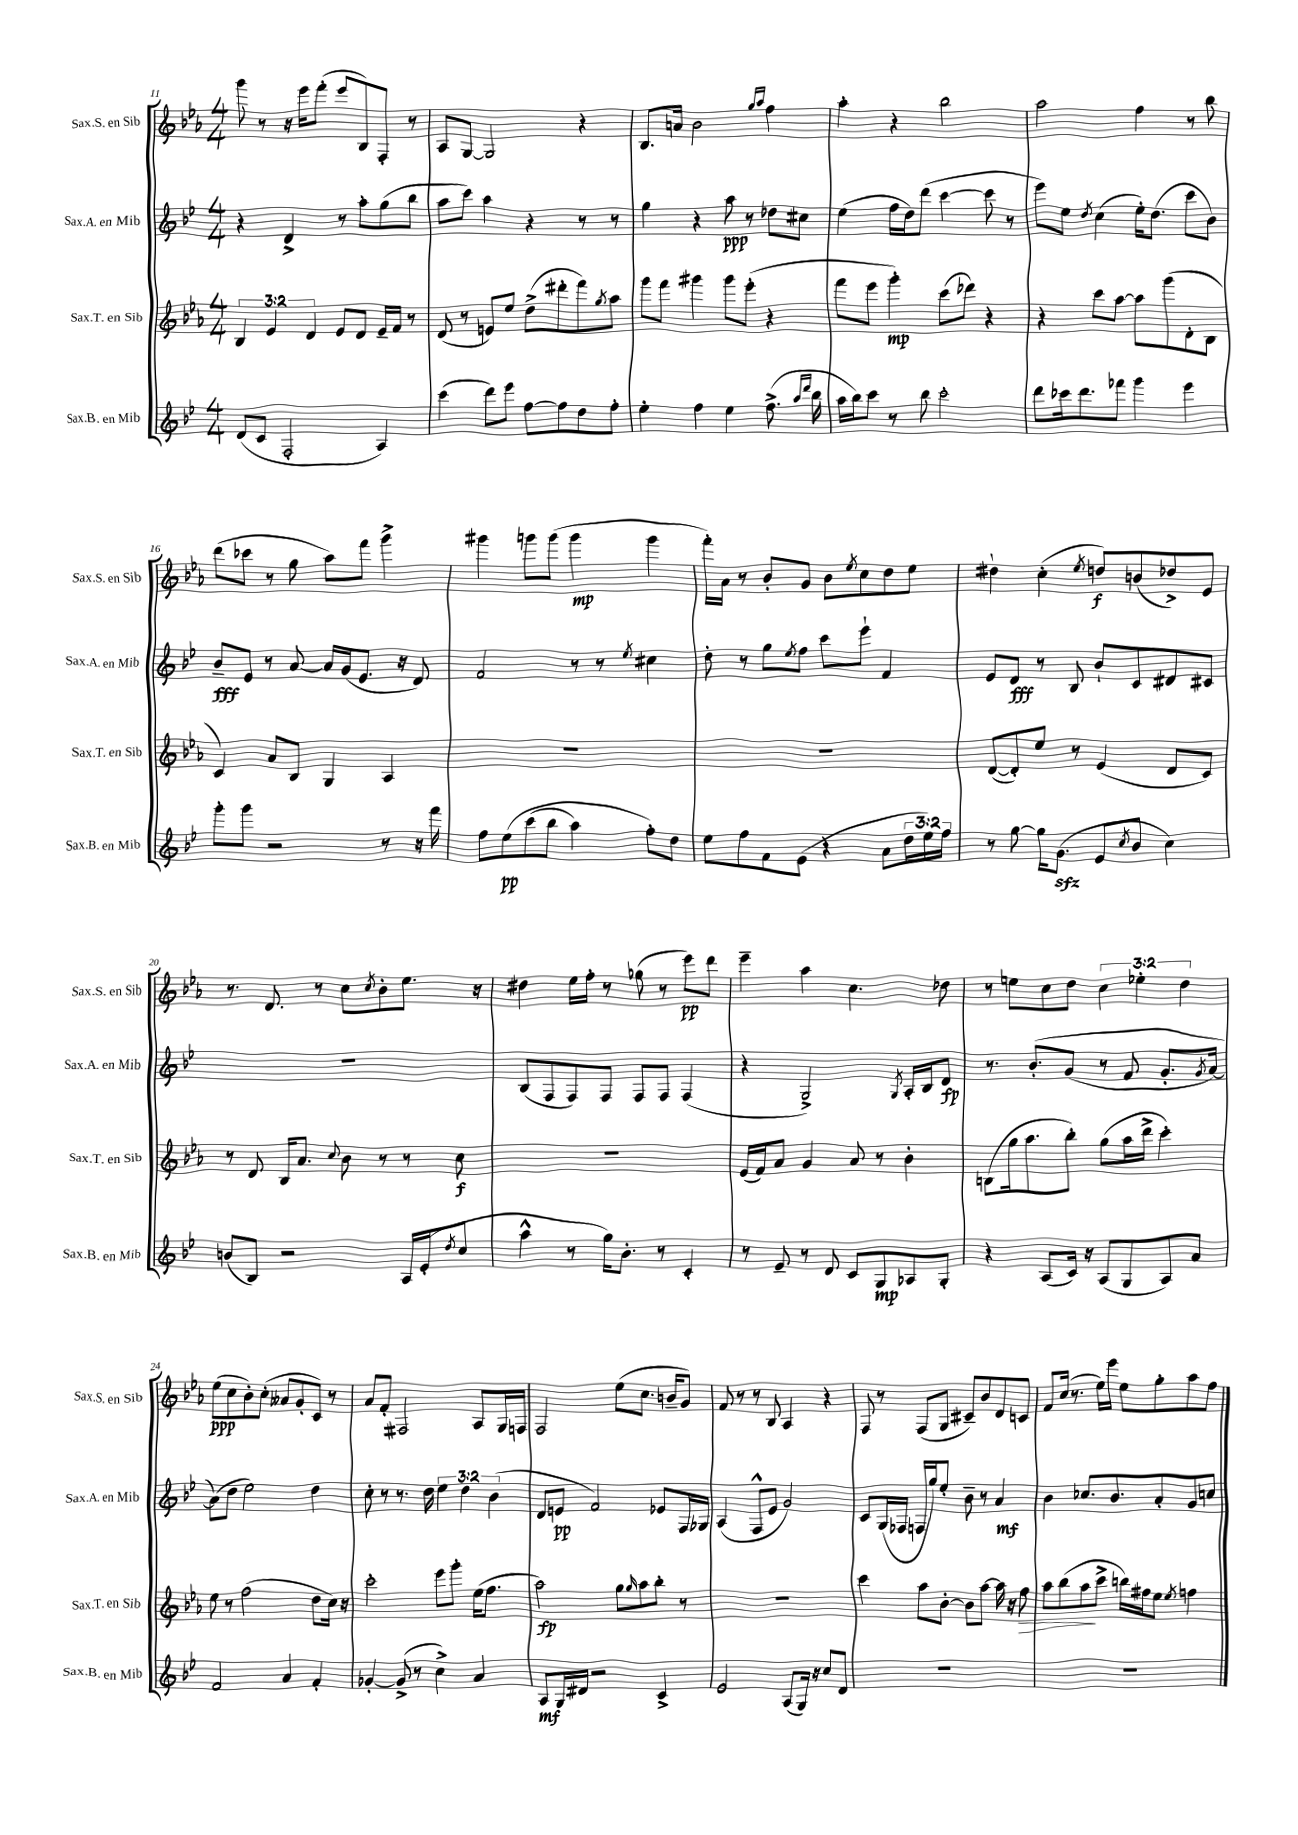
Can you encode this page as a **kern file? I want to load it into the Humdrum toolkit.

**kern	**kern	**kern	**kern
*staff4	*staff3	*staff2	*staff1
*clefG2	*clefG2	*clefG2	*clefG2
*k[b-e-]	*k[b-e-a-]	*k[b-e-]	*k[b-e-a-]
*M4/4	*M4/4	*M4/4	*M4/4
(8d	6B-	4r	8ggg
8c	.	.	8r
.	6e-	.	.
2F'	.	4d^	16r
.	.	.	16eee-
.	6d	.	.
.	.	.	(8fff'
.	8e-	8r	8eee-
.	8d	8aa'	8B-)
4A)	16e-~	(8gg	8F'
.	16f	.	.
.	8r	8bb-	8r
=	=	=	=
(4ccc	(8d	8aa	8A-
.	8r	8ccc)	[8G
8ddd)	8e)	4aa	2G]
8eee-	8ee-	.	.
[8ff	(8dd^	4r	.
8ff]	8ddd#'	.	.
8dd	8fff)	8r	4r
.	8qgg	.	.
8ff'	8aa-	8r	.
=	=	=	=
4ee-'	8ggg	4gg	8.B-
.	8fff	.	.
.	.	.	16a
4ff	4ggg#	4r	2b-
4ee-	8ggg#	8aa	.
.	(8eee-'	8r	.
.	.	.	16qqgg
.	.	.	16qqaa-
(8.ff^	4r	8dd-	4ff
.	.	8cc#	.
16qqaa	.	.	.
16qqddd	.	.	.
16bb-	.	.	.
=	=	=	=
16aa	8fff	(4ee-	4aa-'
16bb-)	.	.	.
8ccc	8eee-	.	.
8r	4ggg')	16ff	4r
.	.	16dd)	.
8bb-	.	(8ddd	.
2ccc'	(8ccc	[4ccc	2bb-
.	8ddd-)	.	.
.	4r	8ccc]	.
.	.	8r	.
=	=	=	=
8ddd	4r	8eee-)	2aa-
16ccc-	.	8ee-	.
8.ddd	.	.	.
.	.	8qdd	.
.	8ccc	(4cc	.
8fff-	[8aa-	.	.
4ggg	8aa-]	16ee-')	4ff
.	.	(8.dd	.
.	(8ggg	.	.
4eee-	8d'	8ccc	8r
.	8B-	8b-)	8bb-
=	=	=	=
8ggg'	4c)	8b-~	(8ddd
8ggg	.	8e-	8ccc-
2r	8a-	8r	8r
.	8B-	[8a	8gg
.	4G	16a]	8aa-)
.	.	(16g	.
.	.	8.e-	8fff
8r	4A-	.	4ggg^
.	.	16r	.
16r	.	8d)	.
16fff	.	.	.
=	=	=	=
8ff	1r	2f	4ggg#
&(8ee-	.	.	.
(8ccc	.	.	8ggg
8bb-	.	.	(8ggg
4aa)	.	8r	4ggg
.	.	8r	.
.	.	8qee-	.
8ff'&)	.	4cc#	4ggg
8dd	.	.	.
=	=	=	=
8ee-	1r	8dd'	16fff')
.	.	.	16a-
8ff	.	8r	8r
8f	.	8gg	8b-'
.	.	8qee-	.
(8e-	.	8ff	8g
4r	.	8ccc	8b-
.	.	.	8qee-
.	.	8eee-`	8cc
8a	.	4f	8dd
24dd	.	.	8ee-
24ee-)	.	.	.
24ff	.	.	.
=	=	=	=
8r	([8d	8e-	4dd#`
[8gg	8d'])	8d	.
16gg]	8ee-	8r	(4cc'
(8.g	.	.	.
.	8r	8B-	.
.	.	.	8qee-
8e-	(4e-	8b-`	8dd)
8qcc	.	.	.
8b-	.	8c	(8b
4cc)	8d	8d#	8dd-^)
.	8c)	8c#	8e-
=	=	=	=
(8b	8r	1r	8.r
8B-)	8d	.	.
.	.	.	8.d
2r	16B-	.	.
.	8.a-	.	.
.	.	.	8r
.	8qqcc	.	.
.	8b-	.	8cc
.	.	.	8qcc
.	8r	.	8b-'
16A	8r	.	8.ee-
(16e-'	.	.	.
8qdd	.	.	.
8cc	8cc	.	.
.	.	.	16r
=	=	=	=
4aa^^	1r	(8B-	4dd#
.	.	8F	.
8r	.	8F)	16ee-
.	.	.	16ff'
16gg)	.	8F	8r
8.b-'	.	.	.
.	.	8F	(8gg-
8r	.	8F	8r
4c'	.	(4F	8eee-)
.	.	.	8ddd
=	=	=	=
8r	(16e-	4r	4eee-~
.	16f)	.	.
8e-~	8a-	.	.
8r	4g	2G^)	4aa-
8d	.	.	.
8c	8a-	.	4.cc
8G	8r	.	.
.	.	8qG	.
8A-	4b-'	16A'	.
.	.	16B-	.
8G'	.	8d	8dd-
=	=	=	=
4r	(8B	8.r	8r
.	16gg	.	8ee
.	8.aa-	&(8.b-'	.
(8A	.	.	8cc
16c)	8bb-')	(8g	8dd
16r	.	.	.
(8A	(8gg	8r	6cc
8G	16aa-	8f	.
.	.	.	6ee-'
.	16ddd^	.	.
8A)	4ccc')	8.g'	.
.	.	.	6dd
8a	.	.	.
.	.	8qg	.
.	.	[16a)	.
=	=	=	=
2f	8ee-	(8a]&)	(8ee-
.	8r	8dd	8cc
.	(2ff	2ee-)	8b-')
.	.	.	(8cc'
4a	.	.	8a--
.	.	.	8g'
4f'	8dd	4dd	8c)
.	16cc)	.	8r
.	16r	.	.
=	=	=	=
[4g-'	2ccc'	8cc'	8a-
.	.	8r	8f'
(8g-^]	.	8.r	2F#
8r	.	.	.
.	.	16dd	.
4cc^)	8eee-	6ee-	.
.	8ggg'	.	.
.	.	6dd	.
4a	(16ee-	.	8A-
.	8.ff	.	.
.	.	(6b-	.
.	.	.	16G
.	.	.	16F
=	=	=	=
8A	2aa-)	8d	2F
16G	.	8e	.
16d#	.	.	.
2r	.	2f)	.
.	8gg	.	(8ee-
.	16qqgg	.	.
.	8aa-	.	8.cc
4c^	8bb-'	8e-	.
.	.	.	16b~
.	8r	16F	8g)
.	.	16G-	.
=	=	=	=
2e-	1r	(4A	8f
.	.	.	8r
.	.	8F^^	8r
.	.	8e-	8B-
(8A	.	2g)	4A-
16G)	.	.	.
16r	.	.	.
8cc	.	.	4r
8d	.	.	.
=	=	=	=
1r	4ccc	8c	8F
.	.	(16G	8r
.	.	16F-	.
.	8aa-	16F	(8F
.	.	16gg)	.
.	[8b-'	8ee-'	8G
.	8b-]	8b-~	8c#~)
.	[8aa-	8r	8b-
.	16aa-]	4a	8d
.	16r	.	.
.	8ff	.	8c
=	=	=	=
1r	8aa-	4b-	8f
.	(8bb-	.	(16cc
.	.	.	8.r
.	8aa-	8.cc-	.
.	8ccc^	.	16ee-)
.	.	8.b-	16eee-
.	16bb)	.	8ee-
.	16ff#	.	.
.	8ee-	8a'	8gg'
.	8qee-	.	.
.	4ff	8g	8aa-
.	.	8cc	8ff
==	==	==	==
*-	*-	*-	*-
